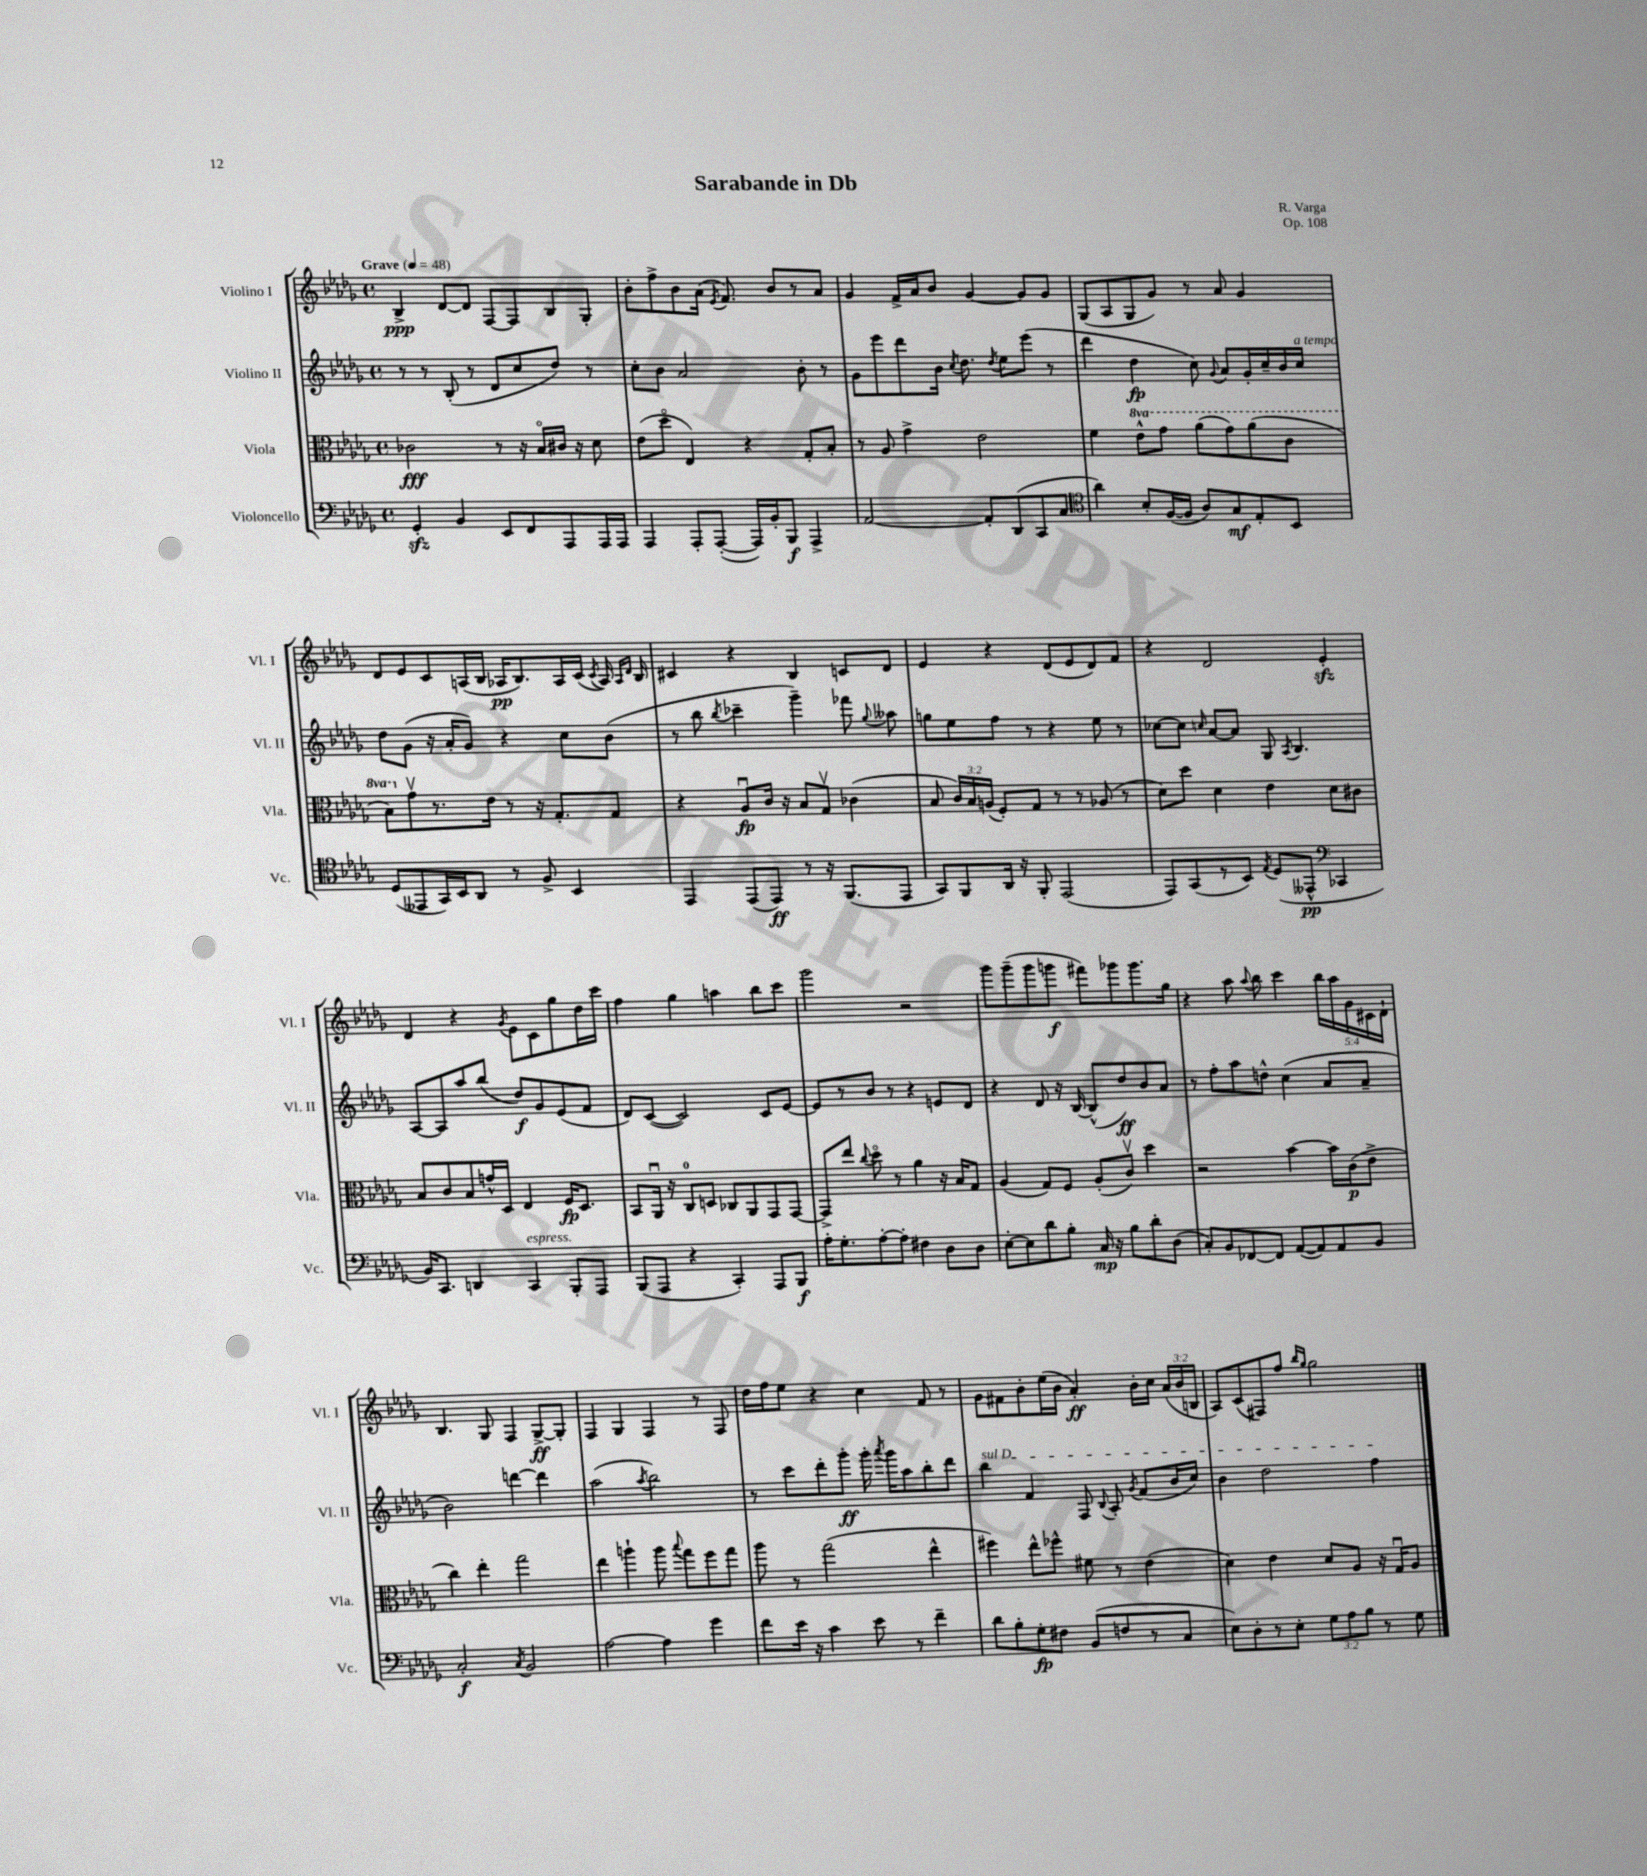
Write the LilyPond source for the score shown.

\header { title = "Sarabande in Db" composer = "R. Varga" opus = "Op. 108" }
<<
\new StaffGroup <<
\new Staff = "s0" \with { instrumentName = "Violino I" shortInstrumentName = "Vl. I" } {
    \clef treble \key des \major \defaultTimeSignature \time 4/4 \override Staff.TupletNumber.text = #tuplet-number::calc-fraction-text \tempo "Grave" 4 = 48
    \autoBeamOff bes4->\ppp des'8[~ des'8] f8[~ f8 bes8 ges8]-. |
    bes'8[-. f''8-> bes'8 aes'16]( \acciaccatura { ees'8 } f'8.) bes'8[ r8 aes'8] |
    ges'4 f'16[-> aes'16 bes'8] ges'4~ ges'8[ ges'8] |
    ges8[( aes8 ges8 ges'8]) r8 aes'8 ges'4 |
    des'8[ ees'8 c'8 a16( bes16] aes16[\pp bes8.) aes16 c'16]( \acciaccatura { c'8 } aes16) \grace { aes16[ des'16] } bes16 |
    cis'4 r4 bes4 c'8[ des'8] |
    ees'4 r4 des'8[( ees'8 des'8) f'8] |
    r4 des'2 ees'4-.\sfz |
    des'4 r4 \acciaccatura { ges'8 } ees'8[ c'8 ges''8 des''16 c'''16] |
    f''4 ges''4 a''4 bes''8[ c'''8] |
    ges'''2 r2 |
    ges'''8[ ges'''8--( ges'''8 g'''8]\f fis'''8[) ges'''8 ges'''8. ges''16] |
    r4 aes''8 \appoggiatura { aes''8 } bes''8 c'''4 \tuplet 5/4 { bes''16[ aes''16 ges'16 cis'16 des'16]-! } |
    bes4. ges8 f4 ges8[~->\ff ges8]-. |
    f4 ges4 f4 r8 f8 |
    des''16[ f''16 ees''8] r4 c''4 f'8 r8 |
    ges'8[ fis'8 bes'8-. ees''16( bes'16] aes'4-.\ff) bes'16[-. c''16] \tuplet 3/2 { aes'16[( bes'16 b16] } |
    aes8[) c'8( fis8) f''8] \grace { bes''16[ ges''16] } ges''2 \bar "|." |
}
\new Staff = "s1" \with { instrumentName = "Violino II" shortInstrumentName = "Vl. II" } {
    \clef treble \key des \major \defaultTimeSignature \time 4/4
    \autoBeamOff r8 r8 bes8-.( r8 des'8[ c''8 des''8]) r8 |
    c''8[-. bes'8] aes'2 bes'8-. r8 |
    ges'8[ ees'''8 des'''8 bes'16] \acciaccatura { c''8 } des''8. \acciaccatura { des''8 } ees''8[ ees'''8]( r8 |
    des'''4 des''4\fp c''8) \appoggiatura { ges'8 } aes'8[ ges'16-. c''16-- bes'16 c''16]^\markup { \italic "a tempo" } |
    des''8[ ges'8]( r16 aes'16[-. ges'8]) r4 c''8[ bes'8]( |
    r8 bes''8 \acciaccatura { bes''8 } ces'''4-- ges'''4--) fes'''8 \appoggiatura { ges''8 } aeses''8 |
    g''8[ ees''8 f''8] r8 r4 ees''8 r8 |
    ces''8[~ ces''8] \grace { c''16 } aes'8[~ aes'8] ges8 \acciaccatura { aes8 } bes4. |
    aes8[~ aes8 aes''8 bes''8]( des''8[\f) ges'8 ees'8( f'8] |
    des'8[) c'8]~( c'2) c'8[ ees'8]~ |
    ees'8[ r8 bes'8] r8 r4 e'8[ des'8] |
    r4 des'8 r16 bes16~ bes8[-^( des''8\ff) bes'8 aes'8] |
    r8 f''8[-. aes''8 d''8]-^ c''4( aes'8[ aes'8]-- |
    bes'2) d'''4~ d'''4 |
    aes''2( \acciaccatura { aes''8 } bes''2) |
    r8 c'''8[ des'''8-. ges'''8]-.\ff ges'''16-. \acciaccatura { aes'''8 } ges'''16[ aes''8 bes''8-. des'''8] |
    \once \override TextSpanner.bound-details.left.text = \markup { \italic "sul D" } bes''4\startTextSpan f'4 f8 \appoggiatura { bes8 } aes8-. \acciaccatura { ges'8 } f'8[( bes'16 c''16]) |
    bes'4 des''2 f''4\stopTextSpan \bar "|." |
}
\new Staff = "s2" \with { instrumentName = "Viola" shortInstrumentName = "Vla." } {
    \clef alto \key des \major \defaultTimeSignature \time 4/4 \override Staff.TupletNumber.text = #tuplet-number::calc-fraction-text \set Staff.ottavationMarkups = #ottavation-simple-ordinals
    \autoBeamOff ces'2\fff r8 r16 bes16[\flageolet cis'16] r16 des'8 |
    ees'8[( des''8]\flageolet ees4) r4 ges8[-. bes8]-. |
    r8 aes8 ges'4-> ees'2 |
    f'4 \ottava #1 ees''8[-^ ges''8] aes''8[( ges''8) aes''8( c''8] |
    bes'8[) \ottava #0 ges'8\upbow r8. ees'16] r8 r16 ges8.[-. ges8] |
    r4 aes8[\downbow\fp c'16] r16 bes8[ ges8]\upbow ces'4( |
    bes8 \tuplet 3/2 { c'16[) bes16 a16]( } f8[-.) ges8] r8 r8 aes8( r8 |
    des'8[) des''8] des'4 ees'4 des'8[ cis'8] |
    bes8[ c'8 bes8 g'16-^ des16] ees4 f16[\fp des8.] |
    bes,8[ aes,16]\downbow r16 c8[-0 d8] ces8[ aes,8 ges,8 ges,8]~ |
    ges,8[-> ees''8] \appoggiatura { c''8 } des''8\flageolet r8 aes'4 r16 bes16[ ges8] |
    aes4( ges8[) f8] aes8[-.( c'8]\upbow) des''4 |
    r2 bes'4~ bes'16[ c'16\p( ees'8]-> |
    c''4) ees''4-. ges''2 |
    ees''4 a''4-! a''8 \appoggiatura { bes''8 } ges''8[ f''8 ges''8] |
    aes''8 r8 ges''2( ees''4-^ |
    fis''4) ees''8[-^ fes''8]-^ fis'8 r8 ees'4( |
    des'4) ees'4 des'8[ aes8] r16 ges16[\downbow aes8] \bar "|." |
}
\new Staff = "s3" \with { instrumentName = "Violoncello" shortInstrumentName = "Vc." } {
    \clef bass \key des \major \defaultTimeSignature \time 4/4 \override Staff.TupletNumber.text = #tuplet-number::calc-fraction-text
    \autoBeamOff ges,4-.\sfz bes,4 ees,8[ f,8 aes,,8 aes,,16 aes,,16] |
    aes,,4 aes,,8[-. aes,,8]~-.( aes,,16[) bes,16-. bes,,8]\f aes,,4-> |
    aes,2~ aes,8[-. des,8( c,8 c8] |
    \clef tenor aes'4) bes8[-. f16~( f16] aes8[) ges8\mf ees8-. bes,8] |
    des8[( eeses,8 ges,16) bes,16 aes,8] r8 f8-> bes,4 |
    ees,4 ees,8[( ees,8]\ff) r8 r16 f,8.[( ees,8] |
    ges,8[) f,8 aes,16] r16 f,8-. ees,2( |
    ees,8[) ges,8( r8 bes,8]) \acciaccatura { ees8 } des8[( eeses,8]-^\pp \clef bass ces,4 |
    bes,16[) c,8.] d,4 c,4^\markup { \italic "espress." } bes,,8[-. aes,,8] |
    bes,,8[( aes,,8] r4 c,4-.) aes,,8[ bes,,8]\f |
    aes16[-. ges8.-. aes8~-. aes8]-. fis4 des8[ des8] |
    ees8[~-. ees8 des'8 bes8]-. c16\mp r16 bes8[ des'8-. des8]( |
    c8[-.) bes,8 fes,8~ fes,8] aes,8[~( aes,8) aes,8 bes,8] |
    c2-.\f \acciaccatura { c8 } bes,2 |
    aes2~ aes4 ges'4 |
    f'8[ ees'16] r16 c'4 ees'8 r8 f'4-- |
    des'8[ bes8-. ges8-.\fp fis8] bes,8[( f8 r8 c8] |
    ees8[) des8-. r8 ees8]-. \tuplet 3/2 { ges8[ aes8 bes8] } r8 ges8 \bar "|." |
}
>>
>>
\layout { \context { \Score \remove "Bar_number_engraver" } }
